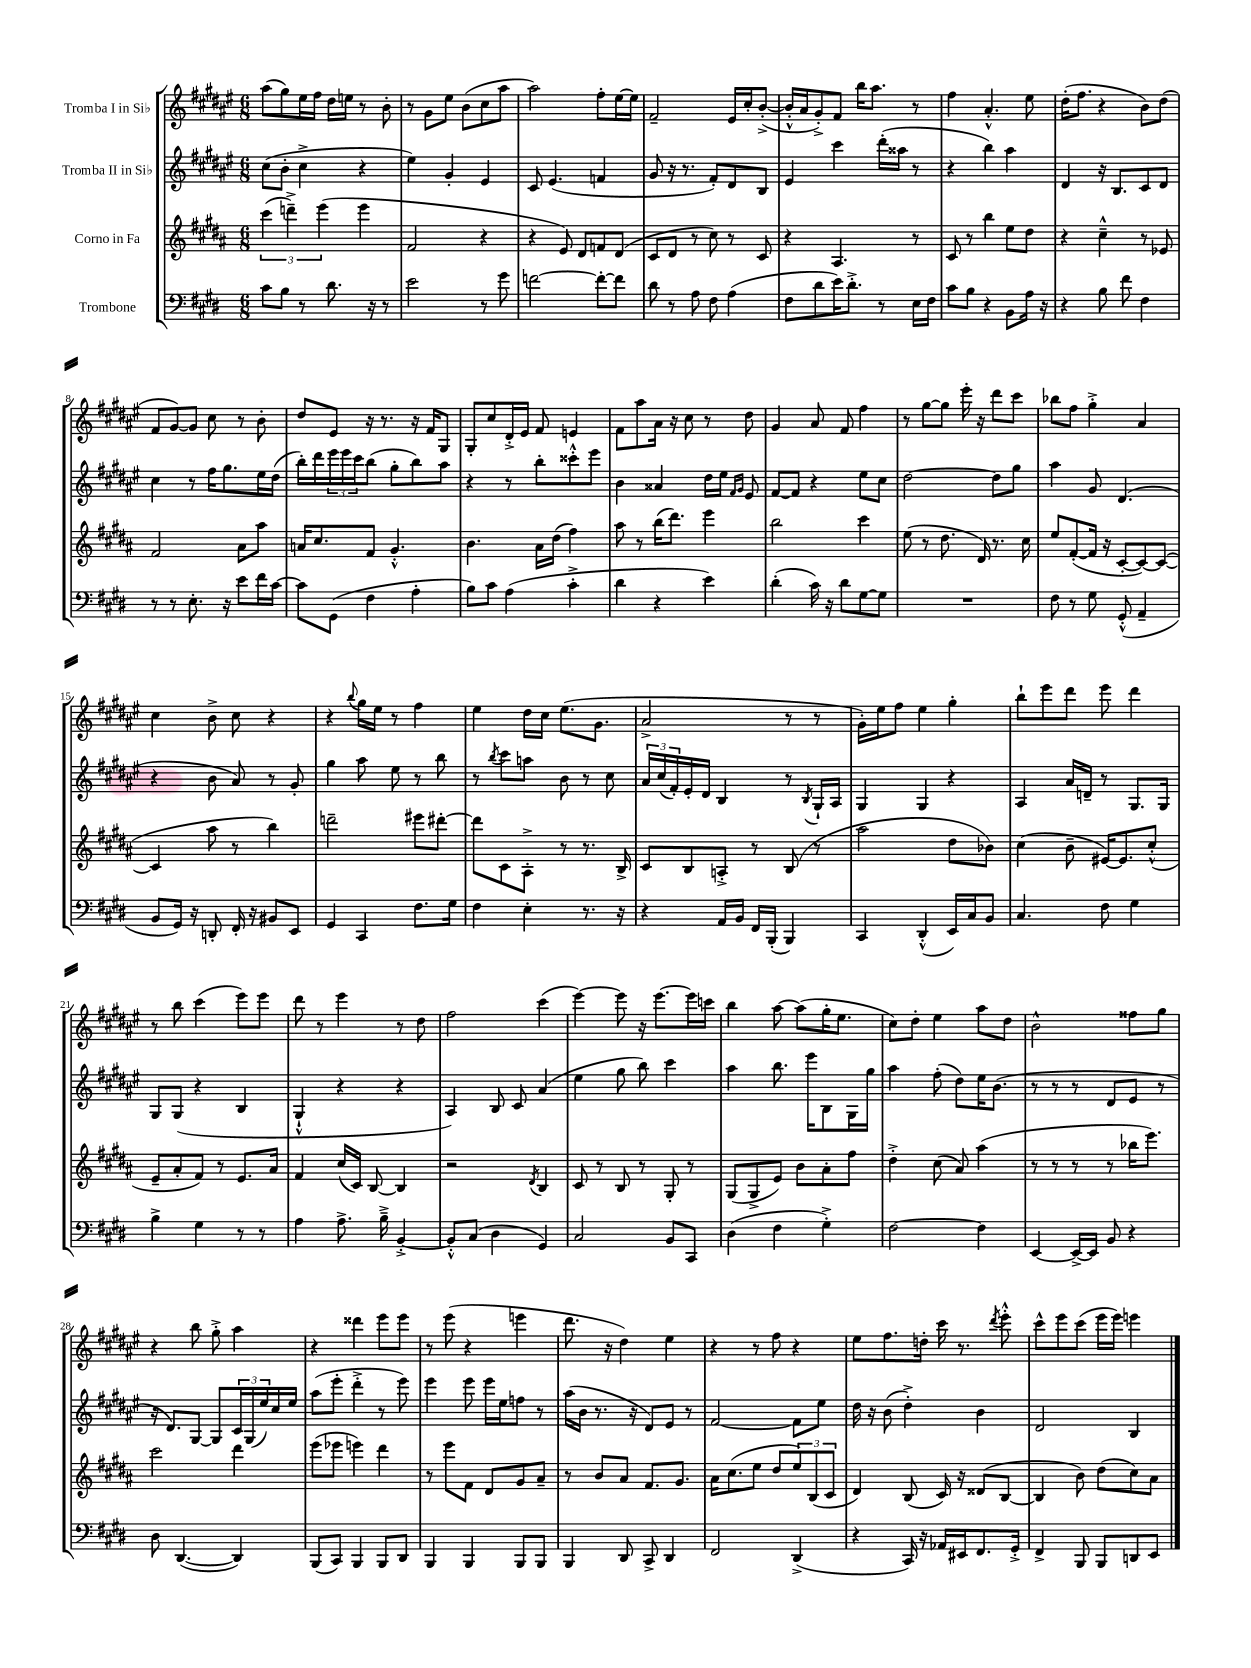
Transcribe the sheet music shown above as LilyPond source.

<<
\new StaffGroup <<
\new Staff = "s0" \with { instrumentName = "Tromba I in Sib" } {
    \clef treble \key fis \major \numericTimeSignature \time 6/8
    ais''8( gis''8) eis''16 fis''16 dis''16 e''16 r8 b'8-. |
    r8 gis'8 eis''8 b'8( cis''8 ais''8 |
    ais''2) fis''8-. eis''16~ eis''16 |
    fis'2-- eis'16 cis''16-. b'8~-.->( |
    b'16-.-^ ais'16 gis'8-.->) fis'8 b''16 ais''8. r8 |
    fis''4 ais'4.-.-^ eis''8 |
    dis''16-.( fis''8. r4 b'8) dis''8( |
    fis'8 gis'8~) gis'8 cis''8 r8 b'8-. |
    dis''8 eis'8 r16 r8. r16 fis'16 gis8 |
    gis8-. cis''8 dis'16-.-> eis'16 fis'8 e'4 |
    fis'8 ais''8 ais'16 r16 cis''8 r8 dis''8 |
    gis'4 ais'8 fis'8 fis''4 |
    r8 gis''8~ gis''8 eis'''16-. r16 dis'''8 cis'''8 |
    bes''8 fis''8 gis''4-.-> ais'4 |
    cis''4 b'8-> cis''8 r4 |
    r4 \appoggiatura { b''8 } gis''16 eis''16 r8 fis''4 |
    eis''4 dis''16 cis''16 eis''8.( gis'8. |
    ais'2-> r8 r8 |
    gis'16-.) eis''16 fis''8 eis''4 gis''4-. |
    b''8-! eis'''8 dis'''8 eis'''8 dis'''4 |
    r8 b''8 cis'''4( eis'''8) eis'''8 |
    dis'''8 r8 eis'''4 r8 dis''8 |
    fis''2 cis'''4( |
    eis'''4~) eis'''8 r16 eis'''8.~ eis'''16 c'''16 |
    b''4 ais''8~ ais''8( gis''16-. eis''8. |
    cis''8) dis''8-. eis''4 ais''8 dis''8 |
    b'2-^ fisis''8 gis''8 |
    r4 b''8 gis''8-.-> ais''4 |
    r4 disis'''4 eis'''8 eis'''8 |
    r8 eis'''8( r4 e'''4 |
    dis'''8. r16 dis''4) eis''4 |
    r4 r8 fis''8 r4 |
    eis''8 fis''8. d''16-. cis'''16 r8. \acciaccatura { dis'''8 } eis'''8-.-^ |
    cis'''8-^ eis'''8 cis'''8( eis'''16 eis'''16) e'''4 \bar "|." |
}
\new Staff = "s1" \with { instrumentName = "Tromba II in Sib" } {
    \clef treble \key fis \major \numericTimeSignature \time 6/8
    cis''8( b'8-. cis''4-> r4 |
    eis''4) gis'4-. eis'4 |
    cis'8 eis'4.( f'4 |
    gis'8 r16 r8. fis'8-.) dis'8 b8 |
    eis'4 cis'''4 dis'''16-.( aisis''16 r8 |
    r4 b''4) ais''4 |
    dis'4 r16 b8. cis'8 dis'8 |
    cis''4 r8 fis''16 gis''8. eis''16 dis''16( |
    b''16-.) dis'''16 \tuplet 3/2 { eis'''16 eis'''16 cis'''16 } b''8( gis''8-. b''8) ais''8 |
    r4 r8 b''8-. cisis'''8-.-^ eis'''8 |
    b'4 aisis'4 dis''16 eis''16 \grace { fis'16 gis'16 } eis'8 |
    fis'8~ fis'8 r4 eis''8 cis''8 |
    dis''2~ dis''8 gis''8 |
    ais''4 gis'8 dis'4.( |
    r4 b'8 ais'8) r8 gis'8-. |
    gis''4 ais''8 eis''8 r8 b''8 |
    r8 \acciaccatura { b''8 } cis'''8 a''8 b'8 r8 cis''8 |
    \tuplet 3/2 { ais'16 cis''16( fis'16-.) } eis'16-. dis'16 b4 r8 \acciaccatura { b8 } gis16-! ais16 |
    gis4 gis4 r4 |
    ais4 ais'16 d'16-- r8 gis8. gis16 |
    gis8 gis8( r4 b4 |
    gis4-!-^ r4 r4 |
    ais4) b8 cis'8 ais'4( |
    eis''4 gis''8 b''8) cis'''4 |
    ais''4 b''8. eis'''16 b8 gis16 gis''16 |
    ais''4 fis''8-.( dis''8) eis''16 b'8.( |
    r8 r8 r8 dis'8 eis'8 r8 |
    r16 dis'8.) gis8~ gis8 \tuplet 3/2 { cis'16 gis16( eis''16) } cis''16 eis''16 |
    ais''8( eis'''8-. dis'''4-.-> r8 eis'''8) |
    eis'''4 eis'''8 eis'''16 eis''16 f''8 r8 |
    ais''16( b'16 r8. r16 dis'8) eis'8 r8 |
    fis'2~ fis'8 eis''8 |
    dis''16 r16 b'8( dis''4-.->) b'4 |
    dis'2 b4 \bar "|." |
}
\new Staff = "s2" \with { instrumentName = "Corno in Fa" } {
    \clef treble \key b \major \numericTimeSignature \time 6/8
    \tuplet 3/2 { cis'''4( d'''4--->) e'''4( } e'''4 |
    fis'2 r4 |
    r4 e'8) dis'8 f'8 dis'8( |
    cis'8 dis'8 r8 cis''8) r8 cis'8 |
    r4 ais4. r8 |
    cis'8 r8 b''4 e''8 dis''8 |
    r4 cis''4---^ r8 ees'8 |
    fis'2 ais'8 ais''8 |
    a'16 cis''8. fis'8 gis'4.-.-^ |
    b'4. ais'16 dis''16( fis''4) |
    ais''8 r8 b''16( dis'''8.) e'''4 |
    b''2 cis'''4 |
    e''8( r8 dis''8. dis'16) r8. cis''16 |
    e''8 fis'8~-.( fis'16 r16 cis'8~-. cis'8~) cis'8~( |
    cis'4 ais''8 r8 b''4) |
    d'''2-- eis'''8 dis'''8~-. |
    dis'''8 cis'8 ais8-.-> r8 r8. b16-> |
    cis'8 b8 a8-.-> r8 b8( r8 |
    ais''2 dis''8 bes'8) |
    cis''4( b'8-- eis'16~) eis'8. cis''8-.-^( |
    e'8-- ais'8-. fis'8) r8 e'8. ais'16 |
    fis'4 cis''16( cis'16) b8~ b4 |
    r2 \acciaccatura { dis'8 } b4 |
    cis'8 r8 b8 r8 gis8-. r8 |
    gis8( gis8-> e'8) b'8 ais'8-. fis''8 |
    dis''4-.-> cis''8( ais'8) ais''4( |
    r8 r8 r8 r8 bes''16 e'''8.) |
    cis'''2 dis'''4 |
    e'''8( ees'''8 e'''4) dis'''4 |
    r8 e'''8 fis'8 dis'8 gis'8 ais'8-- |
    r8 b'8 ais'8 fis'8. gis'8. |
    ais'16 cis''8.( e''8 dis''8 \tuplet 3/2 { e''8) b8( cis'8 } |
    dis'4) b8( cis'16) r16 disis'8( b8~ |
    b4 b'8) dis''8( cis''8) ais'8 \bar "|." |
}
\new Staff = "s3" \with { instrumentName = "Trombone" } {
    \clef bass \key e \major \numericTimeSignature \time 6/8
    cis'8 b8 r8 dis'8. r16 r8 |
    e'2 r8 gis'8 |
    f'2~ f'8~-. f'8 |
    dis'8 r8 a8 fis8 a4( |
    fis8 dis'8 e'16) dis'8.-.-> r8 e16 fis16 |
    cis'8 b8 r4 b,8 a16 r16 |
    r4 b8 fis'8 fis4 |
    r8 r8 e8.-. r16 e'8 fis'16 cis'16~ |
    cis'8 gis,8( fis4 a4-. |
    b8) cis'8 a4( cis'4-.-> |
    dis'4 r4 e'4) |
    dis'4-.( cis'16) r16 dis'8 gis8~ gis8 |
    R2. |
    fis8 r8 gis8 gis,8-.-^( a,4-- |
    b,8 gis,16) r16 d,8-. fis,16-. r16 bis,8 e,8 |
    gis,4 cis,4 fis8. gis16 |
    fis4 e4-. r8. r16 |
    r4 a,16 b,16 fis,16 b,,16-.( b,,4) |
    cis,4 dis,4-.-^( e,16) cis16 b,8 |
    cis4. fis8 gis4 |
    b4-> gis4 r8 r8 |
    a4 a8.-> b16---> b,4~-.-> |
    b,8-.-^ cis8( dis4 gis,4) |
    cis2 b,8 cis,8 |
    dis4( fis4 gis4-.->) |
    fis2~ fis4 |
    e,4~ e,16~-> e,16 b,8 r4 |
    dis8 dis,4.~( dis,4) |
    b,,8( cis,8) b,,4 b,,8 dis,8 |
    b,,4 b,,4 b,,8 b,,8 |
    b,,4 dis,8 cis,8-> dis,4 |
    fis,2 dis,4->( |
    r4 cis,16) r16 aes,16 eis,16 fis,8. gis,16-.-> |
    fis,4-> b,,8 b,,8 d,8 e,8 \bar "|." |
}
>>
>>
